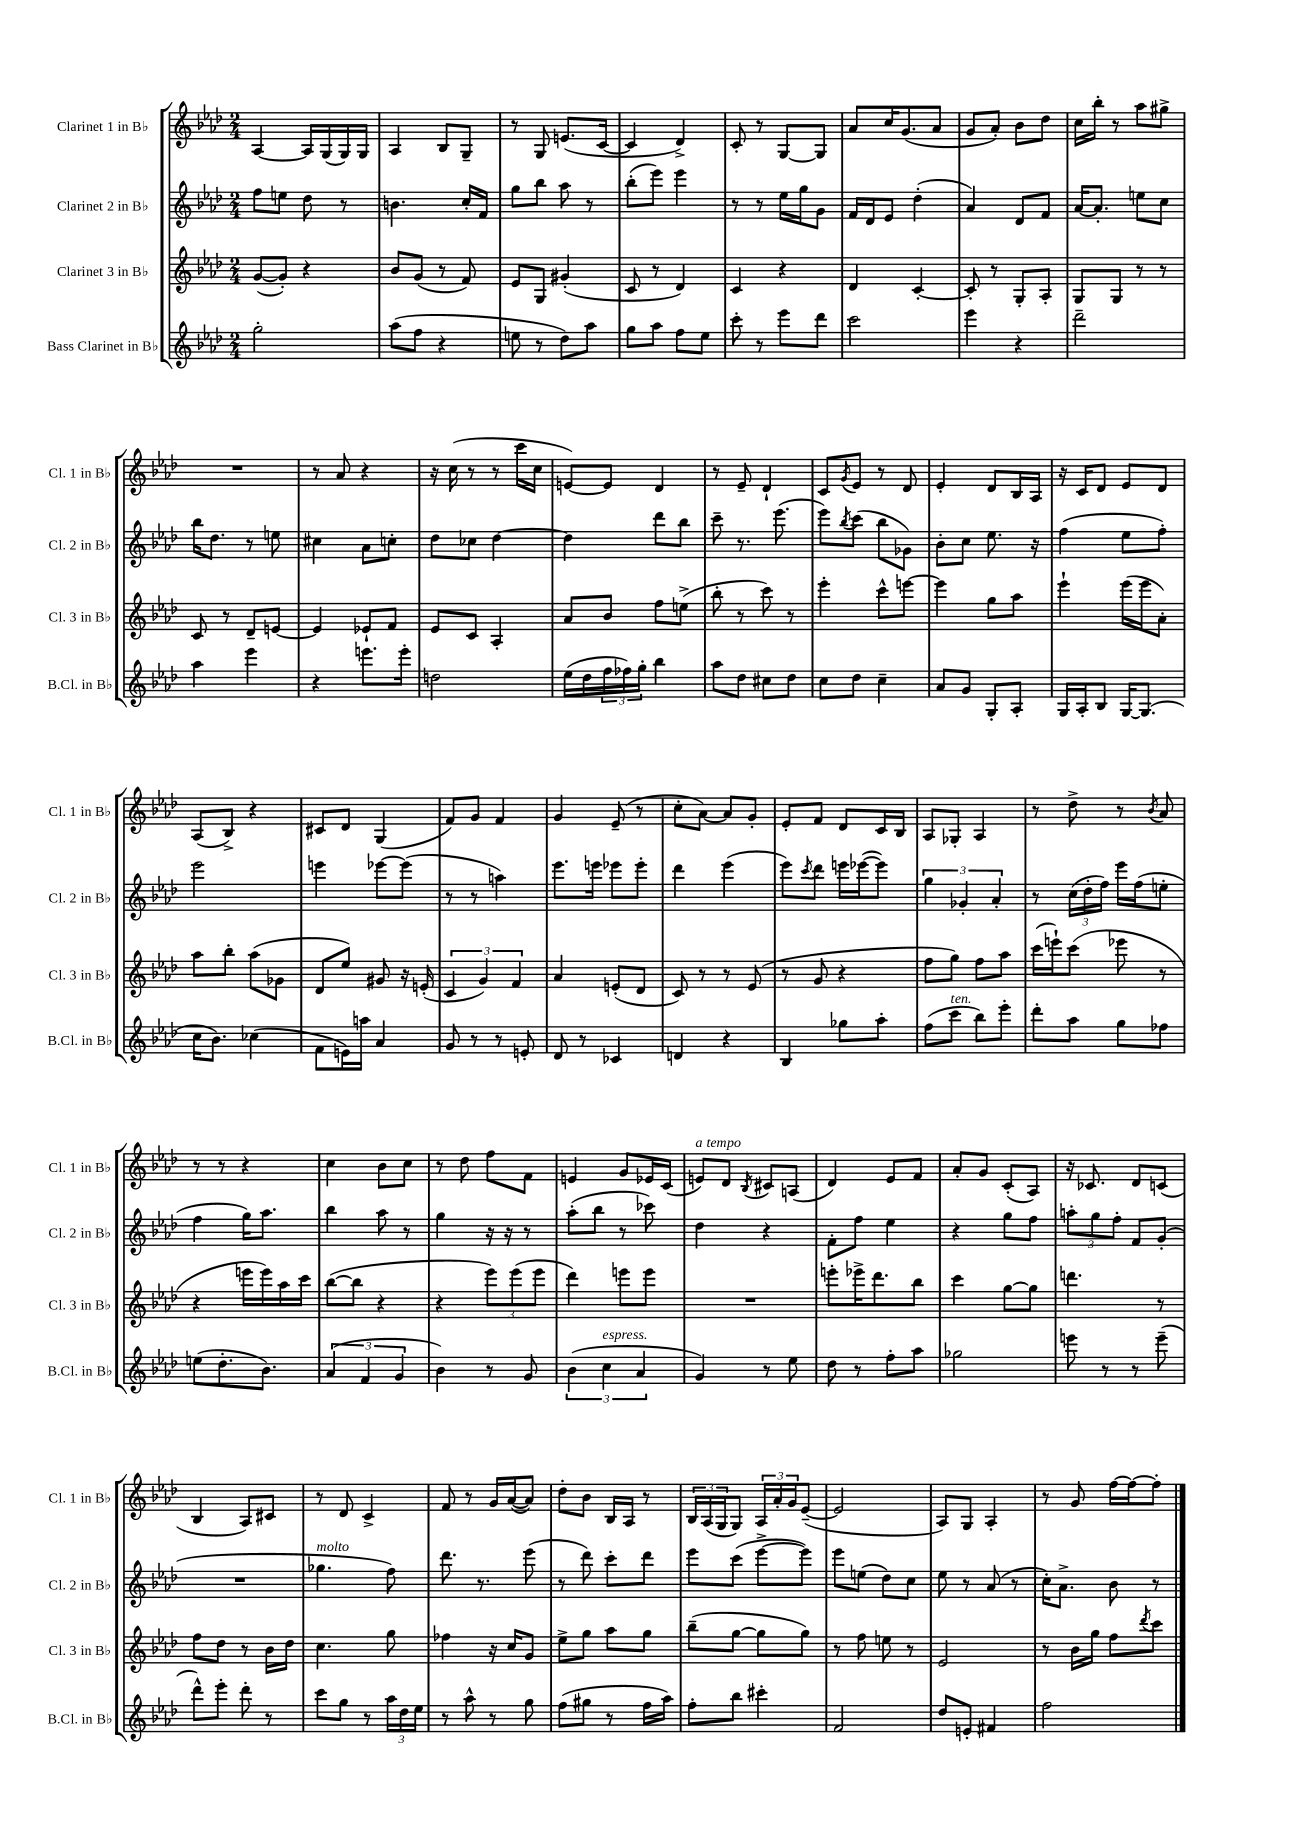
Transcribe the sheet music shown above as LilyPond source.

<<
\new StaffGroup <<
\new Staff = "s0" \with { instrumentName = "Clarinet 1 in Bb" shortInstrumentName = "Cl. 1 in Bb" } {
    \clef treble \key aes \major \numericTimeSignature \time 2/4
    aes4~ aes16 g16( g16) g16 |
    aes4 bes8 g8-- |
    r8 g8 e'8.( c'16~ |
    c'4 des'4->) |
    c'8-. r8 g8~ g8 |
    aes'8 c''16 g'8.( aes'8 |
    g'8 aes'8-.) bes'8 des''8 |
    c''16 bes''16-. r8 aes''8 gis''8-> |
    R2 |
    r8 aes'8 r4 |
    r16 c''16( r8 r8 c'''16 c''16 |
    e'8~) e'8 des'4 |
    r8 ees'8-- des'4-! |
    c'8 \acciaccatura { g'8 } ees'8 r8 des'8 |
    ees'4-. des'8 bes16 aes16 |
    r16 c'16 des'8 ees'8 des'8 |
    aes8( bes8->) r4 |
    cis'8 des'8 g4( |
    f'8) g'8 f'4 |
    g'4 ees'8--( r8 |
    c''8-. aes'8~) aes'8 g'8-. |
    ees'8-. f'8 des'8 c'16 bes16 |
    aes8 ges8-. aes4 |
    r8 des''8-> r8 \acciaccatura { bes'8 } aes'8 |
    r8 r8 r4 |
    c''4 bes'8 c''8 |
    r8 des''8 f''8 f'8 |
    e'4 g'8 ees'16 c'16( |
    e'8^\markup { \italic "a tempo" }) des'8 \acciaccatura { bes8 } cis'8 a8( |
    des'4) ees'8 f'8 |
    aes'8-. g'8 c'8-.( aes8) |
    r16 ces'8. des'8 c'8( |
    bes4 aes8) cis'8 |
    r8 des'8 c'4-> |
    f'8 r8 g'16 aes'16~( aes'8) |
    des''8-. bes'8 bes16 aes16 r8 |
    \tuplet 3/2 { bes16 aes16( g16 } g8) \tuplet 3/2 { aes16 aes'16-. g'16 } ees'8~--( |
    ees'2 |
    aes8) g8 aes4-. |
    r8 g'8 f''16~ f''16~ f''8-. \bar "|." |
}
\new Staff = "s1" \with { instrumentName = "Clarinet 2 in Bb" shortInstrumentName = "Cl. 2 in Bb" } {
    \clef treble \key aes \major \numericTimeSignature \time 2/4
    f''8 e''8 des''8 r8 |
    b'4. c''16-. f'16 |
    g''8 bes''8 aes''8 r8 |
    bes''8-.( ees'''8) ees'''4 |
    r8 r8 ees''16 g''16 g'8 |
    f'16 des'16 ees'8 des''4-.( |
    aes'4) des'8 f'8 |
    aes'16~ aes'8.-. e''8 c''8 |
    bes''16 des''8. r8 e''8 |
    cis''4 aes'8 c''8-. |
    des''8 ces''8 des''4~ |
    des''4 des'''8 bes''8 |
    c'''8-- r8. ees'''8.( |
    ees'''8) \acciaccatura { bes''8 } c'''8( bes''8 ges'8) |
    bes'8-. c''8 ees''8. r16 |
    f''4( ees''8 f''8-.) |
    ees'''2 |
    e'''4 ees'''8~ ees'''8( |
    r8 r8 a''4) |
    ees'''8. e'''16 ees'''8 ees'''8-. |
    des'''4 ees'''4( |
    ees'''8) \acciaccatura { c'''8 } des'''8 e'''16 ees'''16~( ees'''8) |
    \tuplet 3/2 { g''4 ges'4-. aes'4-. } |
    r8 \tuplet 3/2 { c''16( des''16-. f''16) } ees'''16 f''16( e''8-. |
    f''4 g''16) aes''8. |
    bes''4 aes''8 r8 |
    g''4 r16 r16 r8 |
    aes''8-.( bes''8 r8 ces'''8) |
    des''4 r4 |
    f'8-. f''8 ees''4 |
    r4 g''8 f''8 |
    \tuplet 3/2 { a''8-. g''8 f''8-. } f'8 g'8-.( |
    R2 |
    ges''4.^\markup { \italic "molto" } f''8) |
    des'''8. r8. ees'''8( |
    r8 des'''8) c'''8-. des'''8 |
    ees'''8 c'''8( ees'''8~-> ees'''8) |
    ees'''8 e''8( des''8) c''8 |
    ees''8 r8 aes'8( r8 |
    c''16-.) aes'8.-> bes'8 r8 \bar "|." |
}
\new Staff = "s2" \with { instrumentName = "Clarinet 3 in Bb" shortInstrumentName = "Cl. 3 in Bb" } {
    \clef treble \key aes \major \numericTimeSignature \time 2/4
    g'8~( g'8-.) r4 |
    bes'8 g'8( r8 f'8) |
    ees'8 g8 gis'4-.( |
    c'8 r8 des'4) |
    c'4 r4 |
    des'4 c'4~-. |
    c'8-. r8 g8-. aes8-. |
    g8 g8 r8 r8 |
    c'8 r8 des'8-- e'8~ |
    e'4 ees'8-! f'8 |
    ees'8 c'8 aes4-. |
    aes'8 bes'8 f''8 e''8->( |
    bes''8-. r8 c'''8) r8 |
    ees'''4-. c'''8-^ e'''8~ |
    e'''4 g''8 aes''8 |
    ees'''4-! ees'''16( ees'''16 aes'8-.) |
    aes''8 bes''8-. aes''8( ges'8 |
    des'8 ees''8) gis'8 r16 e'16-.( |
    \tuplet 3/2 { c'4 g'4) f'4 } |
    aes'4 e'8-.( des'8 |
    c'8) r8 r8 ees'8( |
    r8 g'8 r4 |
    f''8 g''8) f''8 aes''8 |
    c'''16( e'''16-!) c'''8( ees'''8 r8 |
    r4 e'''16 e'''16) aes''16 c'''16 |
    bes''8~( bes''8 r4 |
    r4 \tuplet 3/2 { ees'''8) ees'''8( ees'''8 } |
    des'''4) e'''8 e'''8 |
    R2 |
    e'''8-. ees'''16-> des'''8. bes''8 |
    c'''4 g''8~ g''8 |
    d'''4. r8 |
    f''8 des''8 r8 bes'16 des''16 |
    c''4. g''8 |
    fes''4 r16 c''16 g'8 |
    ees''8-> g''8 aes''8 g''8 |
    bes''8--( g''8~ g''8 g''8) |
    r8 f''8 e''8 r8 |
    ees'2 |
    r8 bes'16 g''16 f''8 \acciaccatura { des'''8 } c'''8 \bar "|." |
}
\new Staff = "s3" \with { instrumentName = "Bass Clarinet in Bb" shortInstrumentName = "B.Cl. in Bb" } {
    \clef treble \key aes \major \numericTimeSignature \time 2/4
    g''2-. |
    aes''8( f''8 r4 |
    e''8 r8 des''8) aes''8 |
    g''8 aes''8 f''8 ees''8 |
    c'''8-. r8 ees'''8 des'''8 |
    c'''2 |
    ees'''4 r4 |
    des'''2-- |
    aes''4 ees'''4 |
    r4 e'''8. e'''16-. |
    d''2 |
    ees''16( des''16 \tuplet 3/2 { f''16 fes''16) g''16-. } bes''4 |
    aes''8 des''8 cis''8 des''8 |
    c''8 des''8 c''4-- |
    aes'8 g'8 g8-. aes8-. |
    g16 aes16-. bes8 g16~ g8.( |
    c''16 bes'8.) ces''4( |
    f'8 e'16) a''16 aes'4 |
    g'8 r8 r8 e'8-. |
    des'8 r8 ces'4 |
    d'4 r4 |
    bes4 ges''8 aes''8-. |
    f''8( c'''8^\markup { \italic "ten." } bes''8) ees'''8-. |
    des'''8-. aes''8 g''8 fes''8 |
    e''8( des''8.-. bes'8.) |
    \tuplet 3/2 { aes'4( f'4 g'4 } |
    bes'4) r8 g'8 |
    \tuplet 3/2 { bes'4( c''4^\markup { \italic "espress." } aes'4 } |
    g'4) r8 ees''8 |
    des''8 r8 f''8-. aes''8 |
    ges''2 |
    e'''8 r8 r8 e'''8--( |
    des'''8-^) ees'''8-. des'''8-. r8 |
    c'''8 g''8 r8 \tuplet 3/2 { aes''16 des''16 ees''16 } |
    r8 aes''8-^ r8 g''8 |
    f''8( gis''8 r8 f''16 aes''16) |
    f''8-. bes''8 cis'''4-. |
    f'2 |
    des''8 e'8-. fis'4 |
    f''2 \bar "|." |
}
>>
>>
\layout { \context { \Score \remove "Bar_number_engraver" } }
